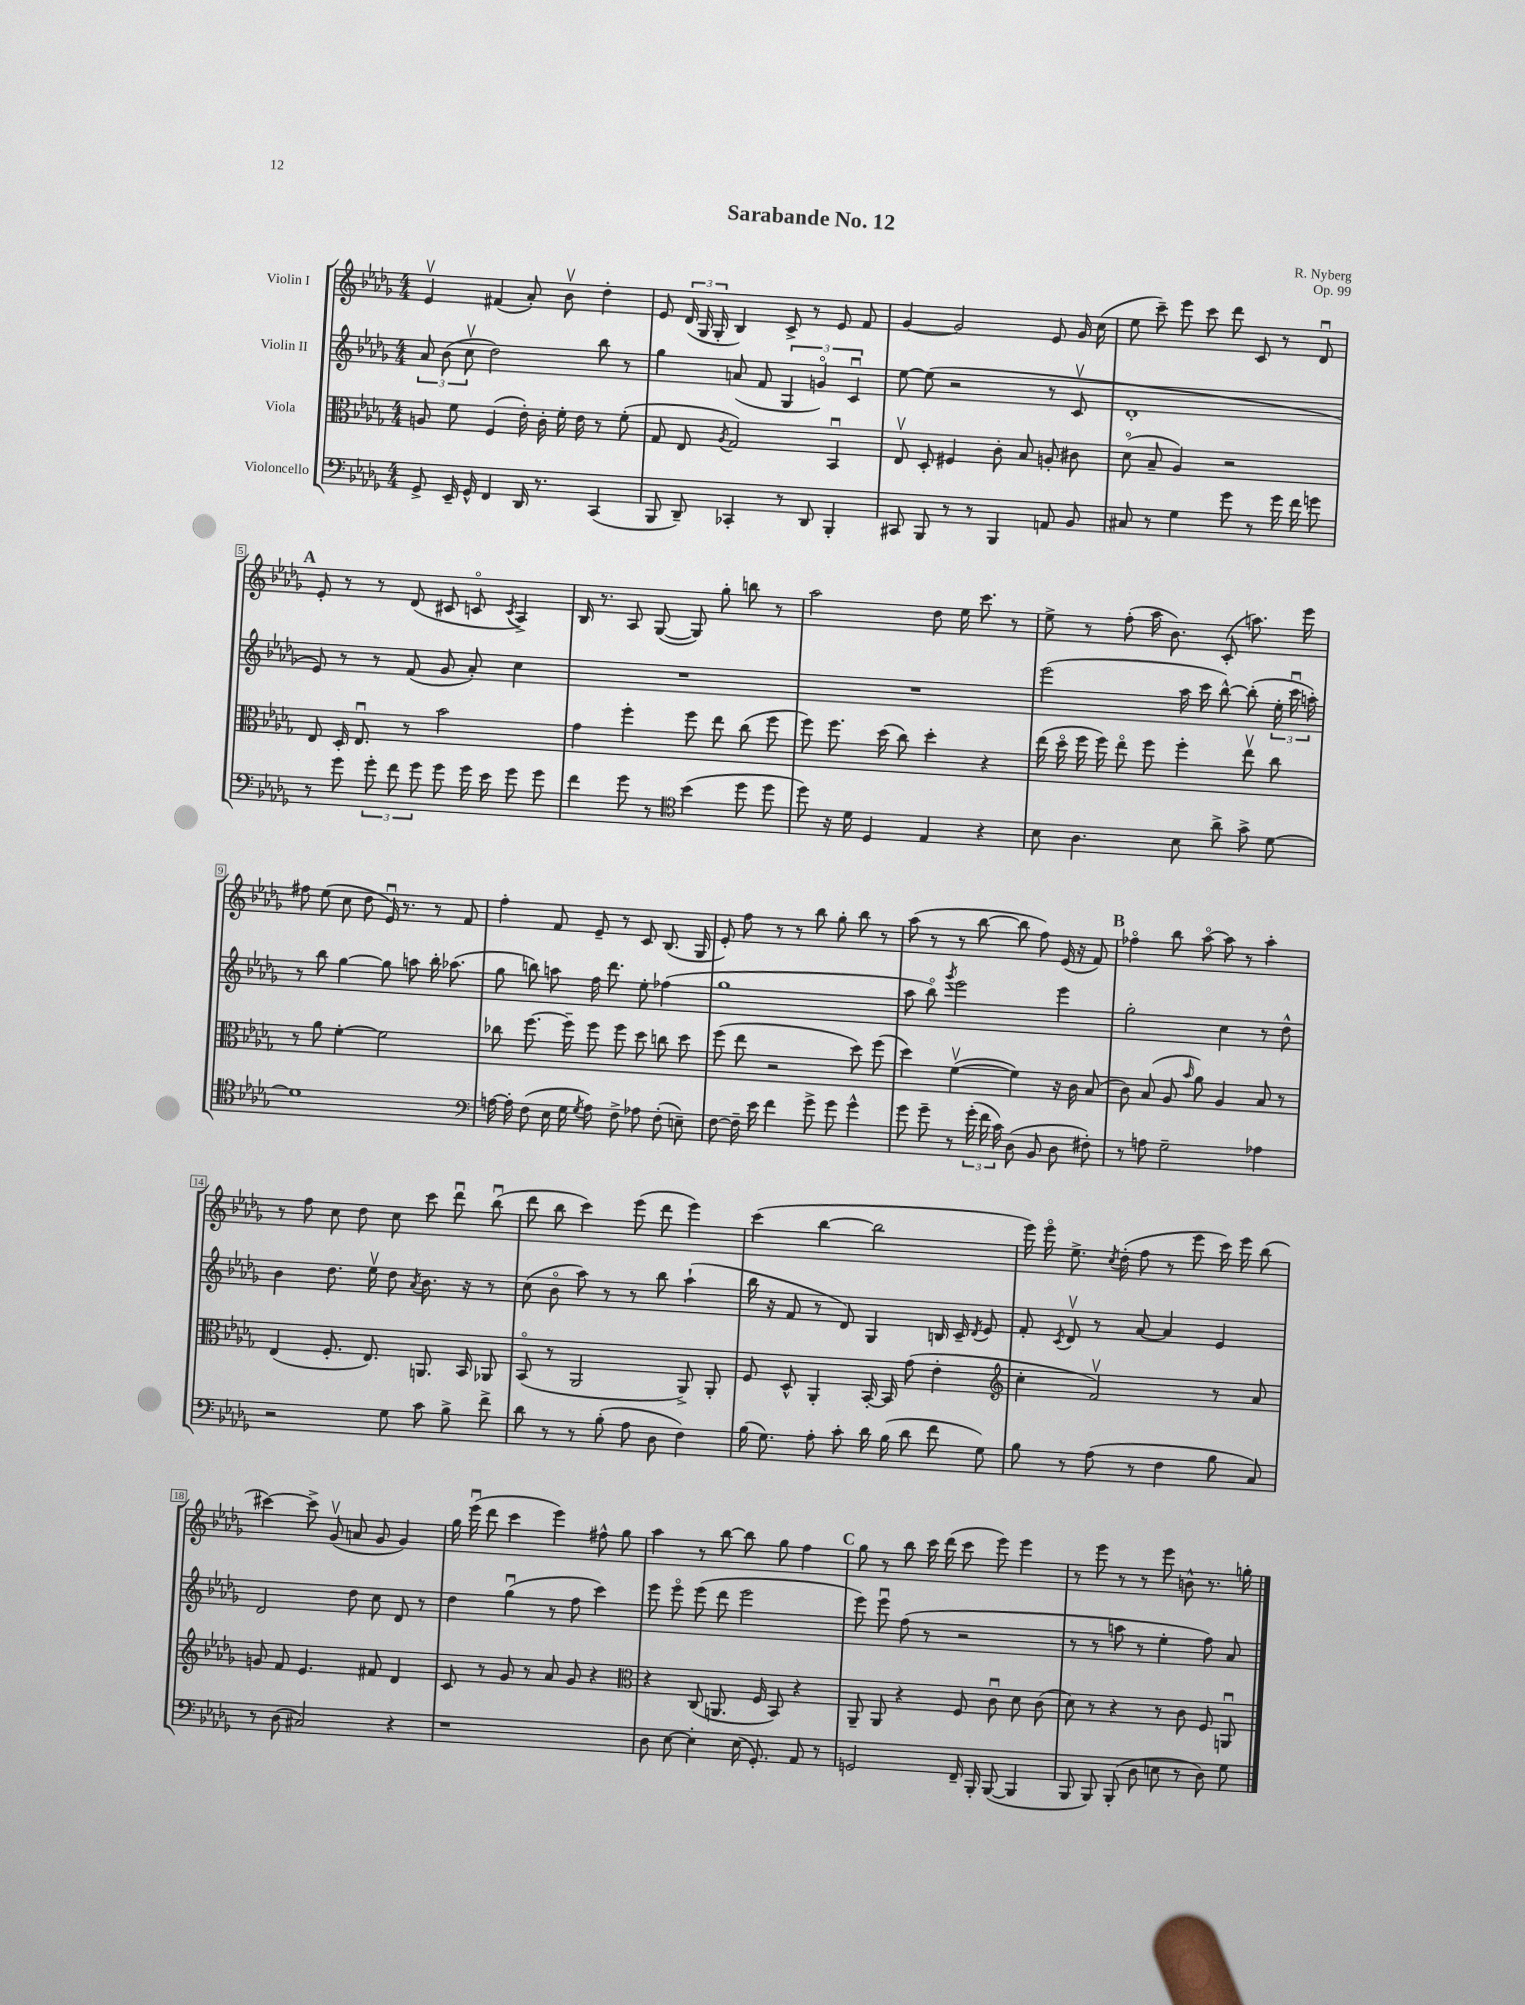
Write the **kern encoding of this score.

**kern	**kern	**kern	**kern
*staff4	*staff3	*staff2	*staff1
*clefF4	*clefC3	*clefG2	*clefG2
*k[b-e-a-d-g-]	*k[b-e-a-d-g-]	*k[b-e-a-d-g-]	*k[b-e-a-d-g-]
*M4/4	*M4/4	*M4/4	*M4/4
8GG-^/	8A/	12a-/	4e-v/
.	.	(12b-\	.
16EE-~/	8f\	.	.
.	.	12ccv\	.
16GG-^^/	.	.	.
4FF/	(4F/	2dd-\)	(4f#/
16DD-/	16e-'\)	.	8a-'/)
8.r	16c'\	.	.
.	16f'\	.	8b-v\
.	16e-\	.	.
(4CC/	8r	8bb-\	4dd-'\
.	(8f'\	8r	.
=	=	=	=
8BBB-/	8G-/	4gg-\	8e-/
8DD-~/)	8E-/	.	(24d-/
.	.	.	24G-/
.	.	.	24G-'/
.	8qA-/	.	.
4CC-'/	2G-/)	(8a/	4B-/)
.	.	8f/	.
8r	.	6G-/	8c^/
8DD-/	.	.	8r
.	.	6go/)	.
4BBB-'/	4BB-u/	.	8e-/
.	.	6cu/	.
.	.	.	8f/
=	=	=	=
8CC#/	8E-v/	[8ee-\	[4g-/
8BBB-/	8D-'/	(8ee-\]	.
8r	4F#/	2r	2g-/]
8r	.	.	.
4BBB-/	8c'\	.	.
.	8B-/	.	.
8AA/	8A'/	8r	8e-/
8BB-/	8c#\	8cv/	16g-/
.	.	.	(16cc\
=	=	=	=
8C#/	(8d-o\	1d-'	8ee-\
8r	8B-~/	.	8ccc~\)
4G-\	4A-/)	.	8eee-\
.	.	.	8ccc\
8g-\	2r	.	8ddd-\
8r	.	.	8c/
16g-\	.	.	8r
16f\	.	.	.
8g\	.	.	8d-u/
=	=	=	=
8r	8E-/	8e-/)	8e-'/
8g-\	16D-'/	8r	8r
.	8.E-u/	.	.
12g-'\	.	8r	8r
12f\	.	.	.
.	8r	(8f/	(8d-/
12g-\	.	.	.
8g-\	2b-\	8g-/	8c#/
16g-\	.	8a-'/)	8co/
16e-\	.	.	.
.	.	.	8qc/
8g-\	.	4cc\	4A-^/)
8g-\	.	.	.
=	=	=	=
4f\	4g-\	1r	16B-/
.	.	.	8.r
8g-\	4ff'\	.	8A-/
8r	.	.	([8G-/
*clefC4	*	*	*
(4b-\	8ff\	.	8G-/])
.	8ee-\	.	8gg-'\
8dd-\	(8cc\	.	8bb\
8dd-\	8ff\	.	8r
=	=	=	=
8dd-\)	8ff\)	1r	2aa-\
16r	8.ff\	.	.
16d-\	.	.	.
4D-/	.	.	.
.	(16dd-\	.	.
.	8cc\)	.	.
4E-/	4dd-'\	.	8dd-\
.	.	.	16ee-\
.	.	.	8.ccc\
4r	4r	.	.
.	.	.	8r
=	=	=	=
8B-\	(16ee-\	(2eee-\	8ee-^\
.	16dd-o\	.	.
4.A-\	16ff\	.	8r
.	16ff\)	.	.
.	8ee-o\	.	(8ff'\
.	8ff\	.	16aa-\
.	.	.	8.b-\)
8B-\	4ff'\	16aa-\	.
.	.	16ccc\	.
8a-^\	.	[8bb-^^\)	(8c'/
8g-^\	8ee-v\	(8bb-'\]	8.aa\)
[8d-\	8cc\	24ee-'\	.
.	.	24cccu\	.
.	.	.	16eee-\
.	.	24aa'\)	.
=	=	=	=
1d-]	8r	8r	8ff#\
.	8a-\	8bb-\	(8ee-\
.	[4f'\	[4gg-\	8cc\
.	.	.	8dd-\
.	2f\]	8gg-\]	16e-u/)
.	.	.	8.r
.	.	8aa\	.
.	.	16bb-'\	8r
.	.	(8.aa-\	.
.	.	.	8f/
=	=	=	=
*clefF4	*	*	*
[16A\	8cc-\	8gg-\	4ff'\
16A'\]	.	.	.
(8F\	[8.ff\	8bb\)	.
16E-\	.	8aa\	8f/
16G-\	16ff~\]	.	.
8qG-/	.	.	.
8A\)	8ff\	16ff\	8e-~/
.	.	8.ddd-\	.
8F^\	8ff\	.	8r
8A-\	8dd-\	8ee-'\	8c/
(8F'\	8cc\	(4ff-\	(8.B-/
8E~\)	8dd-\	.	.
.	.	.	16G-/
=	=	=	=
[8F\	(8ff\	1gg-	8e-'/)
16F~\]	8ee-\	.	8ff\
16e-\	.	.	.
4f\	2r	.	8r
.	.	.	8r
8g-^\	.	.	8bb-\
8g-\	.	.	8gg-'\
4g-^^\	8dd-\)	.	8bb-\
.	(8ff\	.	8r
=	=	=	=
8g-\	4dd-\)	8aa-\	(8aa-\
8g-~\	.	8bb-o\)	8r
.	.	8qggg-/	.
8r	([4fv\	2eee-\	8r
(24g-'\	.	.	[8bb-\
24f\	.	.	.
24c\)	.	.	.
(8D-\	4f\])	.	8bb-\]
8BB-/	.	.	8ff\)
8D-\	16r	4eee-\	(16e-/
.	16c\	.	16r
8F#'\)	(8B-/	.	8f/)
=	=	=	=
8r	8c\)	2gg-'\	4ff-o\
8A\	(8B-/	.	.
2G-~\	8A-/	.	8bb-\
.	16qqb-/	.	.
.	8a-\)	.	[8aa-o\
.	4A-/	4cc\	8aa-\]
.	.	.	8r
4A-\	8B-/	8r	4aa-'\
.	8r	8dd-^^\	.
=	=	=	=
2r	(4E-/	4b-\	8r
.	.	.	8ff\
.	8.F'/	8.dd-\	8cc\
.	.	.	8dd-\
.	8.E-/)	16ee-v\	.
8G-\	.	8dd-\	8cc\
.	.	8qa-/	.
8c\	8.AA/	8.b-\	8ccc\
8B-^\	.	.	8ddd-u\
.	16BB-/	16r	.
8f^\	8AA-/	8r	(8bb-u\
=	=	=	=
8d-\	(8BB-o/	(8cc\	8ddd-\
8r	8r	8b-o\	8bb-\
8r	2AA-/	8aa-\)	4ccc\)
(8B-'\	.	8r	.
8A-\	.	8r	(8eee-\
8D-\	.	8bb-\	8ddd-\
4F\)	8AA-^/)	(4aa-`\	4eee-\)
.	8AA-'/	.	.
=	=	=	=
(16B-\	8F/	16bb-\	(4ccc\
8.G-\)	.	16r	.
.	8D-^^/	8f/	.
8A-'\	4AA-'/	8r	[4bb-\
8c'\	.	8d-/)	.
16d-\	[16BB-'/	4G-/	2bb-\]
(16B-\	16BB-/]	.	.
8d-\	(8g-\	.	.
8f\	4e-'\	16B/	.
.	.	16c~/	.
.	.	8qd-/	.
8G-\)	.	8e-/	.
=	=	=	=
*	*clefG2	*	*
8B-\	4cc'\	8f'/	16eee-\)
.	.	.	16eee-o\
.	.	8qc/	.
8r	.	8d-v/	8.ee-^\
(8A-\	2fv/)	8r	.
.	.	.	8qcc/
.	.	.	(16dd-'\
8r	.	[8a-/	8ff\
4F\	.	4a-/]	8r
.	.	.	8eee-\
8B-\	8r	4e-/	16ccc\)
.	.	.	16eee-\
8C/)	8a-/	.	(8bb-\
=	=	=	=
8r	8g/	2d-/	[4ccc#\)
(8D-\	8f/	.	.
2C#/)	4.e-/	.	8ccc#^\]
.	.	.	(8g-v/
.	.	8dd-\	8a/
.	8f#/	8cc\	8g-/
4r	4d-/	8d-/	4g-/)
.	.	8r	.
=	=	=	=
1r	8c/	4dd-\	16gg-\
.	.	.	(16eee-u\
.	8r	.	8ddd-\
.	8g-/	(4gg-u\	4ccc\
.	8r	.	.
.	8a-/	8r	4eee-\)
.	8g-/	8ff\	.
.	4r	4ccc\)	8ff#^^\
.	.	.	8gg-\
=	=	=	=
*	*clefC3	*	*
8D-\	4r	8eee-\	4aa-\
[8E-\	.	8eee-o\	.
4E-'\]	(8C/	(8eee-\	8r
.	8.AA/	8ddd-\	[8bb-\
(16E-\	.	2eee-\	8bb-\]
8.GG-'/)	16F/	.	.
.	8BB-/)	.	8gg-\
8AA-/	4r	.	4ff\
8r	.	.	.
=	=	=	=
2GG/	8AA-~/	8eee-\)	8gg-\
.	8AA-/	8eee-u\	8r
.	4r	(8ff\	8bb-\
.	.	8r	16ccc\
.	.	.	(16ddd-\
16FF~/	8F/	2r	8ccc\
16BBB-'/	.	.	.
([8BBB-/	8cu\	.	8eee-\)
4BBB-/]	8d-\	.	4eee-\
.	(8c\	.	.
=	=	=	=
8BBB-/	8d-\)	8r	8r
8BBB-/)	8r	8r	8eee-\
(8BBB-'/	4r	8aa\	8r
8D-\	.	8r	8r
8E\	8r	4ee-'\	8eee-\
8r	8c\	.	8b^^\
8D-\)	8F/	8ff\)	8.r
8G-\	8AAu/	8a-/	.
.	.	.	16gg'\
==	==	==	==
*-	*-	*-	*-
